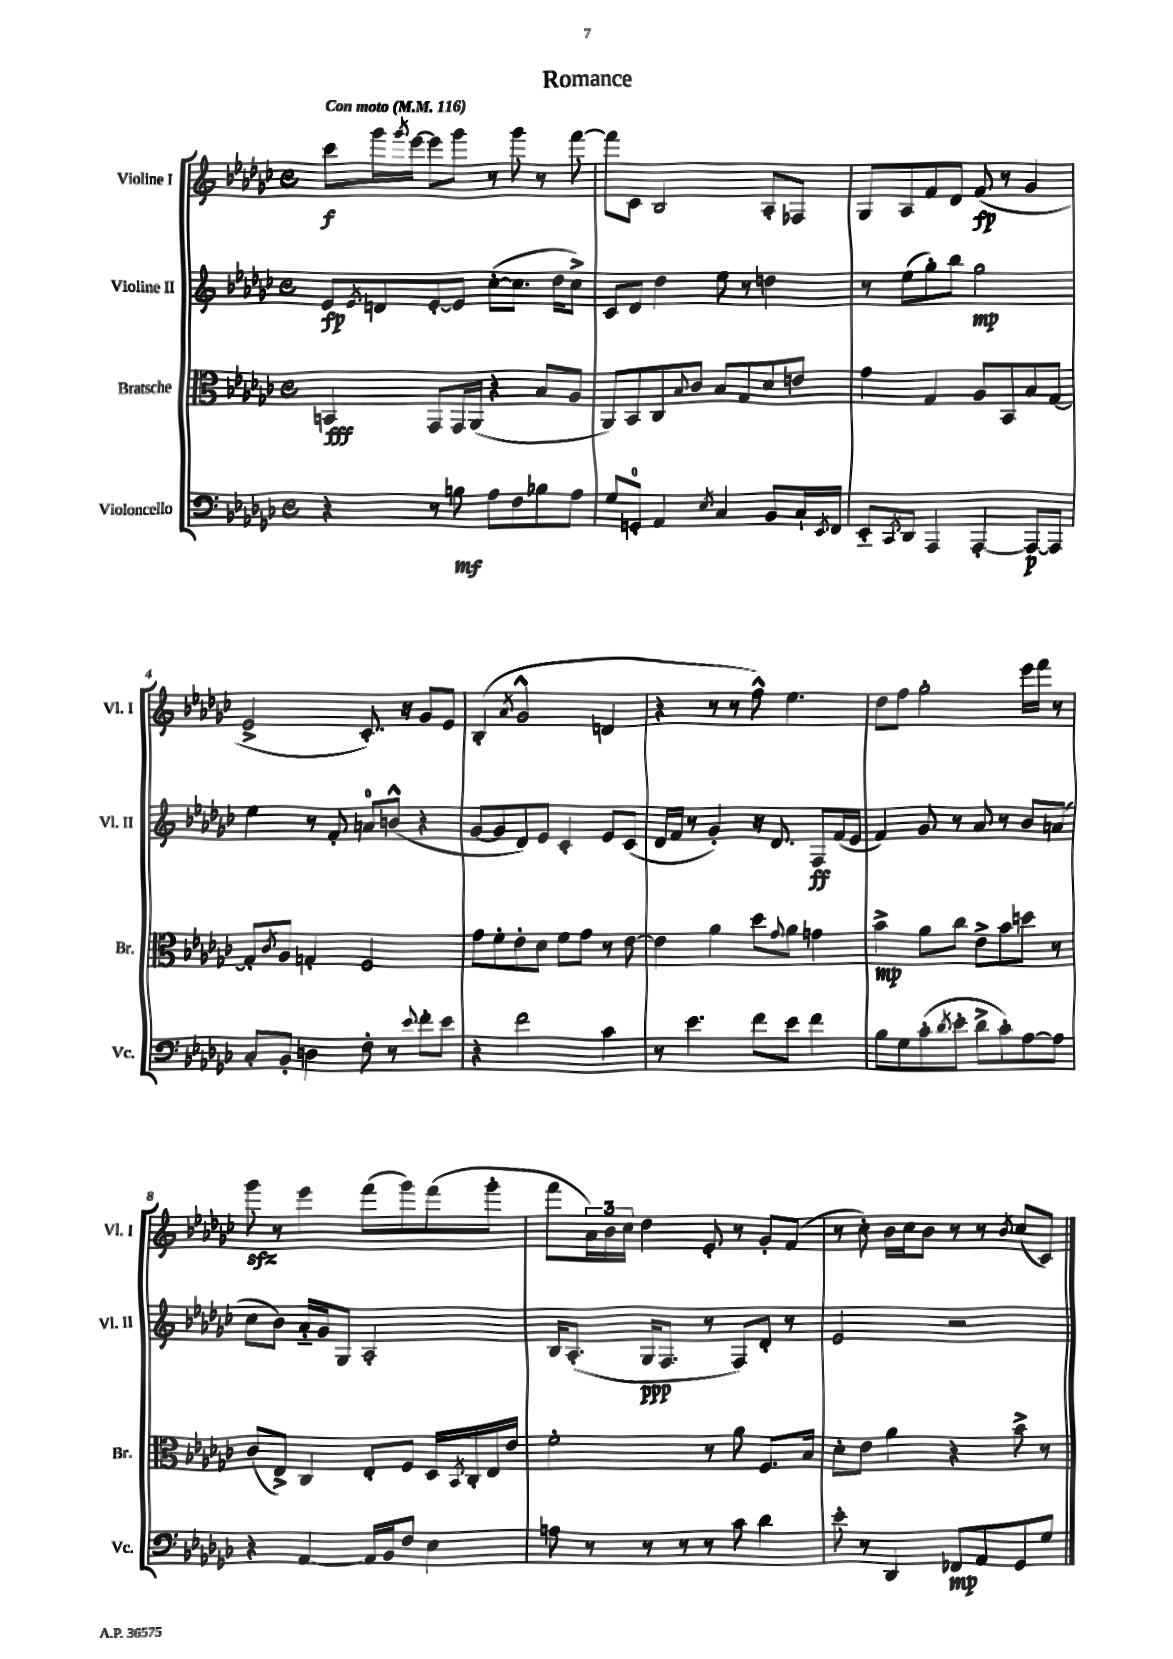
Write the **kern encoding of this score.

**kern	**dynam	**kern	**dynam	**kern	**dynam	**kern	**dynam
*part4	*part4	*part3	*part3	*part2	*part2	*part1	*part1
*staff4	*staff4	*staff3	*staff3	*staff2	*staff2	*staff1	*staff1
*I"Violoncello	*	*I"Bratsche	*	*I"Violine II	*	*I"Violine I	*
*I'Vc.	*	*I'Br.	*	*I'Vl. II	*	*I'Vl. I	*
*clefF4	*	*clefC3	*	*clefG2	*	*clefG2	*
*k[b-e-a-d-g-c-]	*	*k[b-e-a-d-g-c-]	*	*k[b-e-a-d-g-c-]	*	*k[b-e-a-d-g-c-]	*
*M4/4	*	*M4/4	*	*M4/4	*	*M4/4	*
*met(c)	*	*met(c)	*	*met(c)	*	*met(c)	*
*MM116	*	*MM116	*	*MM116	*	*MM116	*
=1	=1	=1	=1	=1	=1	=1	=1
!	!	!	!	!	!	!LO:TX:a:B:t=Con moto	!
4r	.	4BBn/	fff	8e-/L	fp	8ccc-\L	f
.	.	.	.	8qe-/	.	.	.
.	.	.	.	8dn/	.	16ggg-\L	.
.	.	.	.	.	.	8qggg-/	.
.	.	.	.	.	.	[16eee-\JJ	.
8r	.	8GG-/L	.	[8e-'/	.	8eee-\L]	.
8Bn\	mf	16GG-/L	.	8e-/J]	.	8ggg-\J	.
.	.	(16AA-/JJ	.	.	.	.	.
8A-\L	.	4r	.	([8cc-'\L	.	8r	.
8F\	.	.	.	8.cc-\J]	.	8ggg-\	.
8B-X\	.	8B-/L	.	.	.	8r	.
.	.	.	.	16dd-\KL	.	.	.
8A-\J	.	8A-/J	.	8cc-^\J)	.	[8fff\	.
=2	=2	=2	=2	=2	=2	=2	=2
8G-/L	.	8AA-/L)	.	8c-/L	.	8fff\L]	.
8GGn'/J	.	8BB-/	.	8d-/J	.	8c-\J	.
4AA-/	.	8C-/	.	4dd-\	.	2B-/	.
.	.	8qqB-/	.	.	.	.	.
.	.	8c-/J	.	.	.	.	.
8qE-/	.	.	.	.	.	.	.
4C-/	.	8B-/L	.	8ee-\	.	.	.
.	.	8G-/	.	8r	.	.	.
8BB-/L	.	8d-/	.	4ddn\	.	8A-'/L	.
16C-`/L	.	8en/J	.	.	.	8F-X/J	.
8qEE-/	.	.	.	.	.	.	.
16FF/JJ	.	.	.	.	.	.	.
=3	=3	=3	=3	=3	=3	=3	=3
8EE-/L	.	4g-\	.	8r	.	8G-/L	.
8qCC-/	.	.	.	.	.	.	.
8DD-/J	.	.	.	(8ee-\L	.	8A-/	.
4AAA-/	.	4G-/	.	8gg-'\)	.	8f/	.
.	.	.	.	8bb-\J	.	8d-/J	.
[4AAA-'/	.	8A-/L	.	2gg-\	mp	(8f/	fp
.	.	8BB-/	.	.	.	8r	.
8AAA-/L_	p	8B-/	.	.	.	4g-/	.
8AAA-/J]	.	[8G-/J	.	.	.	.	.
!!LO:LB:g=z
=4	=4	=4	=4	=4	=4	=4	=4
8C-'/L	.	8G-'/L]	.	4ee-\	.	2e-^/	.
.	.	8qc-/	.	.	.	.	.
8BB-'/J	.	8A-/J	.	.	.	.	.
4Dn\	.	4Gn'/	.	8r	.	.	.
.	.	.	.	8f'/	.	.	.
8F'\	.	2F/	.	8an/L	.	8.c-'/)	.
8r	.	.	.	(8bn^^/J	.	.	.
.	.	.	.	.	.	16r	.
8qqe-/	.	.	.	.	.	.	.
8f'\L	.	.	.	4r	.	8g-/L	.
8e-\J	.	.	.	.	.	8e-/J	.
=5	=5	=5	=5	=5	=5	=5	=5
4r	.	8g-\L	.	[8g-/L	.	(4B-'/	.
.	.	8f'\	.	8g-/]	.	.	.
.	.	.	.	.	.	8qa-/	.
2f\	.	8e-'\	.	8d-/)	.	2g-^^/	.
.	.	8d-\J	.	8e-/J	.	.	.
.	.	8f\L	.	4c-'/	.	.	.
.	.	8g-\J	.	.	.	.	.
4c-\	.	8r	.	8e-/L	.	4dn/	.
.	.	[8e-\	.	(8c-/J	.	.	.
=6	=6	=6	=6	=6	=6	=6	=6
8r	.	4e-\]	.	16d-/LL	.	4r	.
.	.	.	.	16f/JJ	.	.	.
4.e-\	.	.	.	8r	.	.	.
.	.	4a-\	.	4g-'/)	.	8r	.
.	.	.	.	.	.	8r	.
8f\L	.	8dd-\L	.	16r	.	8ff^^\)	.
.	.	.	.	8.d-/	.	.	.
.	.	8qqg-/	.	.	.	.	.
8e-\J	.	8a-\J	.	.	.	4.ee-\	.
4f\	.	4gn\	.	8F/L	ff	.	.
.	.	.	.	(16f/L	.	.	.
.	.	.	.	16e-/JJ	.	.	.
=7	=7	=7	=7	=7	=7	=7	=7
8B-\L	.	4b-^\	mp	4f/)	.	8dd-\L	.
8G-\	.	.	.	.	.	8ff\J	.
(8c-'\	.	8a-\L	.	8g-/	.	2gg-'\	.
8qd-/	.	.	.	.	.	.	.
8e-'\J	.	8cc-\J	.	8r	.	.	.
8d-^\L	.	8e-^\L	.	8a-/	.	.	.
8c-'\)	.	8b-\	.	8r	.	.	.
[8A-\	.	8ddn\J	.	8b-/L	.	16eee-\LL	.
.	.	.	.	.	.	16fff\JJ	.
8A-\J]	.	8r	.	(8an/J	.	8r	.
!!LO:LB:g=z
=8	=8	=8	=8	=8	=8	=8	=8
4r	.	(8c-/L	.	8cc-\L	.	8ggg-zz\	.
.	.	8E-^/J)	.	8b-\J)	.	8r	.
[4AA-/	.	4C-/	.	16a-/LL	.	4eee-\	.
.	.	.	.	16g-/J	.	.	.
.	.	.	.	8G-/J	.	.	.
16AA-/LL]	.	8E-'/L	.	2A-'/	.	(8fff\L	.
16BB-/J	.	.	.	.	.	.	.
8F/J	.	8F/J	.	.	.	8ggg-\)	.
4E-\	.	16D-/LL	.	.	.	(8fff\	.
.	.	8qBB-/	.	.	.	.	.
.	.	16C-'/	.	.	.	.	.
.	.	16E-/	.	.	.	8ggg-'\J	.
.	.	16e-/JJ	.	.	.	.	.
=9	=9	=9	=9	=9	=9	=9	=9
8An\	.	2f'\	.	16B-/KL	.	8fff\L	.
.	.	.	.	(8.A-'/J	.	.	.
8r	.	.	.	.	.	24a-\L)	.
.	.	.	.	.	.	24b-\	.
.	.	.	.	.	.	24cc-\JJ	.
8r	.	.	.	16G-/KL	ppp	4dd-\	.
.	.	.	.	8.F/J	.	.	.
8r	.	.	.	.	.	.	.
8r	.	8r	.	8r	.	8e-'/	.
8c-\	.	8a-\	.	8F/L)	.	8r	.
4d-\	.	8.F/L	.	8d-'/J	.	8g-'/L	.
.	.	.	.	8r	.	(8f/J	.
.	.	16B-/Jk	.	.	.	.	.
=10	=10	=10	=10	=10	=10	=10	=10
8e-'\	.	8d-'\L	.	2e-/	.	8r	.
8r	.	8e-\J	.	.	.	8cc-'\)	.
4DD-/	.	4a-\	.	.	.	16b-\LL	.
.	.	.	.	.	.	16cc-\J	.
.	.	.	.	.	.	8b-\J	.
8FF-X/L	mp	4r	.	2r	.	8r	.
8AA-/	.	.	.	.	.	8r	.
.	.	.	.	.	.	8qb-/	.
8GG-/	.	8b-^\	.	.	.	(8cc-/L	.
8G-/J	.	8r	.	.	.	8c-/J)	.
==	==	==	==	==	==	==	==
*-	*-	*-	*-	*-	*-	*-	*-
